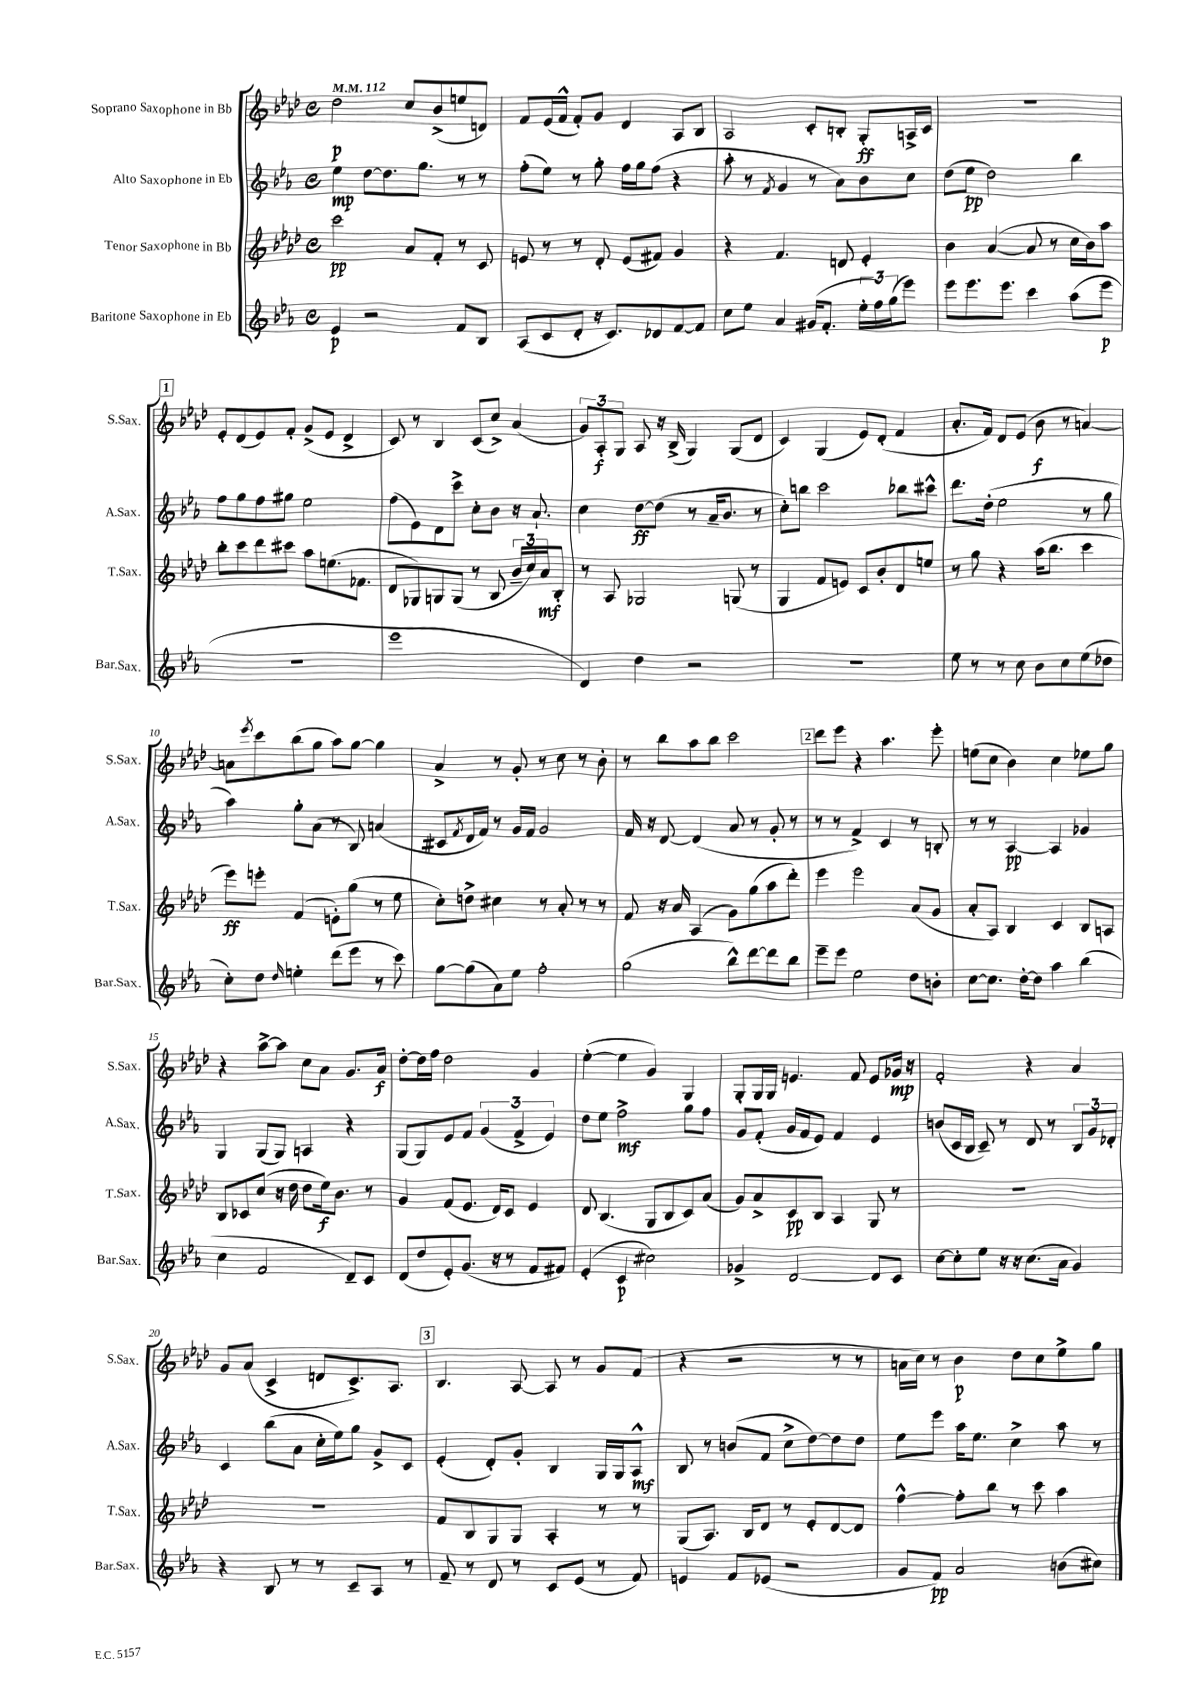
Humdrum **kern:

**kern	**dynam	**kern	**dynam	**kern	**dynam	**kern	**dynam
*part4	*part4	*part3	*part3	*part2	*part2	*part1	*part1
*staff4	*staff4	*staff3	*staff3	*staff2	*staff2	*staff1	*staff1
*I"Baritone Saxophone in Eb	*	*I"Tenor Saxophone in Bb	*	*I"Alto Saxophone in Eb	*	*I"Soprano Saxophone in Bb	*
*I'Bar.Sax.	*	*I'T.Sax.	*	*I'A.Sax.	*	*I'S.Sax.	*
*clefG2	*	*clefG2	*	*clefG2	*	*clefG2	*
*k[b-e-a-]	*	*k[b-e-a-d-]	*	*k[b-e-a-]	*	*k[b-e-a-d-]	*
*M4/4	*	*M4/4	*	*M4/4	*	*M4/4	*
*met(c)	*	*met(c)	*	*met(c)	*	*met(c)	*
*MM112	*	*MM112	*	*MM112	*	*MM112	*
=1	=1	=1	=1	=1	=1	=1	=1
4e-/	p	2ccc\	pp	4ee-\	mp	2dd-\	p
2r	.	.	.	[8dd\L	.	.	.
.	.	.	.	8.dd\]	.	.	.
.	.	8a-/L	.	.	.	8cc/L	.
.	.	.	.	8.gg\J	.	.	.
.	.	8f'/J	.	.	.	(8b-^/	.
8f/L	.	8r	.	8r	.	8een/	.
8B-/J	.	8c/	.	8r	.	8dn/J)	.
=2	=2	=2	=2	=2	=2	=2	=2
(8A-/L	.	8en/	.	(8ff'\L	.	8f/L	.
8c/	.	8r	.	8ee-\J)	.	(16e-/L	.
.	.	.	.	.	.	16f^^/JJ	.
8d'/J	.	8r	.	8r	.	8f'/L)	.
16r	.	8d-'/	.	8gg'\	.	8g/J	.
8.c/L)	.	.	.	.	.	.	.
.	.	(8e/L	.	16ff\LL	.	4d-/	.
.	.	.	.	16gg\J	.	.	.
8d-X/	.	8f#X/J)	.	(8ff\J	.	.	.
[8f/	.	4g/	.	4r	.	8A-/L	.
8f/J]	.	.	.	.	.	8B-/J	.
=3	=3	=3	=3	=3	=3	=3	=3
8cc\L	.	4r	.	8aa-'\	.	2A-/	.
8ee-\J	.	.	.	8r	.	.	.
.	.	.	.	8qf/	.	.	.
4a-/	.	4.f/	.	4g/	.	.	.
(16g#X/KL	.	.	.	8r	.	8c'/L	.
8.f'/J	.	.	.	.	.	.	.
.	.	8dn/	.	8a-\L)	.	8Bn'/J	.
24ee-'\LL	.	4e-'/	.	8b-\	.	8G'/L	ff
24ff\)	.	.	.	.	.	.	.
(24gg\J	.	.	.	.	.	.	.
8eee-\J)	.	.	.	8cc\J	.	16An^/L	.
.	.	.	.	.	.	16c/JJ	.
=4	=4	=4	=4	=4	=4	=4	=4
8eee-\L	.	4b-\	.	(8dd\L	.	1r	.
8.eee-\	.	.	.	8ee-\J	pp	.	.
.	.	([4a-/	.	2dd\)	.	.	.
8.eee-\J	.	.	.	.	.	.	.
4ccc\	.	8a-/]	.	.	.	.	.
.	.	8r	.	.	.	.	.
(8aa-\L	.	16cc\LL	.	4bb-\	.	.	.
.	.	16b-\J)	.	.	.	.	.
8eee-\J	p	8aa-\J	.	.	.	.	.
!!LO:LB:g=z
!!LO:REH:place=s1:t=1
=5	=5	=5	=5	=5	=5	=5	=5
1r	.	8bb-'\L	.	8ff\L	.	8e-'/L	.
.	.	8ccc\	.	8gg\	.	(8d-/	.
.	.	8ddd-\	.	8ff\	.	8e-/)	.
.	.	8ccc#X\J	.	8gg#X\J	.	8f'/J	.
.	.	8aa-\L	.	2ee-\	.	(8g^/L	.
.	.	(8.een\	.	.	.	8e-/J	.
.	.	.	.	.	.	4d-^/	.
.	.	8.f-X\J	.	.	.	.	.
=6	=6	=6	=6	=6	=6	=6	=6
1eee-	.	8d-/L	.	(8ff\L	.	8c/)	.
.	.	8G-X/)	.	8e-\)	.	8r	.
.	.	8Gn/	.	8d\	.	4B-/	.
.	.	(8G/J	.	8ccc^\J	.	.	.
.	.	8r	.	8cc'\L	.	(8c/L	.
.	.	8B-/	.	8b-\J	.	8cc^/J)	.
.	.	24b-~/LL	.	16r	.	(4a-/	.
.	.	24cc/)	.	.	.	.	.
.	.	.	.	8.a-`/	.	.	.
.	.	24a-/J	mf	.	.	.	.
.	.	8B-'/J	.	.	.	.	.
=7	=7	=7	=7	=7	=7	=7	=7
4d/)	.	8r	.	4cc\	.	12g/L)	.
.	.	.	.	.	.	12A-'/	f
.	.	8A-/	.	.	.	.	.
.	.	.	.	.	.	12G/J	.
4dd\	.	2G-X/	.	[8dd\L	ff	8A-/	.
.	.	.	.	(8dd\J]	.	16r	.
.	.	.	.	.	.	(16B-^/	.
2r	.	.	.	8r	.	4G/)	.
.	.	.	.	16a-~/KL	.	.	.
.	.	.	.	8.b-/J	.	.	.
.	.	(8Gn/	.	.	.	(8G/L	.
.	.	8r	.	8r	.	8d-/J	.
=8	=8	=8	=8	=8	=8	=8	=8
1r	.	4G/	.	8cc'\L)	.	4c/)	.
.	.	.	.	8bbn\J	.	.	.
.	.	8f/L	.	2ccc\	.	(4G/	.
.	.	8en/J)	.	.	.	.	.
.	.	8c/L	.	.	.	8e-/L)	.
.	.	8b-'/	.	.	.	(8d-'/J	.
.	.	8d-/	.	8bb-X\L	.	4f/	.
.	.	8een/J	.	8ccc#X^^\J	.	.	.
=9	=9	=9	=9	=9	=9	=9	=9
8ee-\	.	8r	.	8.ddd\L	.	8.a-'/L	.
8r	.	8gg\	.	.	.	.	.
.	.	.	.	(16dd'\Jk	.	16f/Jk)	.
8r	.	4r	.	2ee-\	.	8d-/L	.
8cc\	.	.	.	.	.	(8e-/J	.
8b-\L	.	(16aa-\KL	.	.	.	8b-\	f
.	.	8.bb-\J	.	.	.	.	.
8cc\	.	.	.	.	.	8r	.
(8ee-\	.	4ccc\	.	8r	.	[4an/)	.
8dd-X\J	.	.	.	8gg\	.	.	.
!!LO:LB:g=z
=10	=10	=10	=10	=10	=10	=10	=10
8cc'\L)	.	8eee-\L)	ff	4aa-\)	.	8an\L]	.
.	.	.	.	.	.	8qeee-/	.
8dd\J	.	8eeen'\J	.	.	.	8ccc\	.
16qqdd/	.	.	.	.	.	.	.
4een'\	.	(4f/	.	8gg'\L	.	(8bb-\	.
.	.	.	.	(8a-\J	.	8gg\J	.
(8ddd\L	.	8en'\L)	.	8r	.	8aa-\L)	.
8eee-\J	.	(8gg\J	.	8B-/)	.	[8gg\J	.
8r	.	8r	.	(4an/	.	4gg\]	.
8ccc\)	.	8ee-\	.	.	.	.	.
=11	=11	=11	=11	=11	=11	=11	=11
[8gg\L	.	8cc'\L)	.	8c#X/L	.	4a-^/	.
.	.	.	.	8qf/	.	.	.
(8gg\]	.	8ddn^\J	.	16d/L	.	.	.
.	.	.	.	16f/JJ)	.	.	.
8a-\)	.	4cc#X\	.	8r	.	8r	.
8ee-\J	.	.	.	16g/LL	.	8g'/	.
.	.	.	.	16f/JJ	.	.	.
2ff'\	.	8r	.	2g/	.	8r	.
.	.	8a-'/	.	.	.	8cc\	.
.	.	8r	.	.	.	8r	.
.	.	8r	.	.	.	8b-'\	.
=12	=12	=12	=12	=12	=12	=12	=12
(2gg\	.	8f/	.	16f/	.	8r	.
.	.	.	.	16r	.	.	.
.	.	16r	.	[8d/	.	8bb-\L	.
.	.	16a-/	.	.	.	.	.
.	.	(4A-/	.	(4d/]	.	8aa-\	.
.	.	.	.	.	.	8bb-\J	.
8bb-^^\L)	.	8g\L)	.	8a-/	.	2ccc\	.
[8ddd\	.	(8gg\	.	8r	.	.	.
8ddd\]	.	8aa-\	.	8g'/	.	.	.
8bb-\J	.	8ddd-'\J)	.	8r	.	.	.
!!LO:REH:place=s1:t=2
=13	=13	=13	=13	=13	=13	=13	=13
8eee-~\L	.	4eee-\	.	8r	.	8ddd-\L	.
8eee-\J	.	.	.	8r	.	8eee-\J	.
2ee-\	.	2eee-\	.	4f^/)	.	4r	.
.	.	.	.	4c/	.	4.aa-\	.
8dd\L	.	(8a-/L	.	8r	.	.	.
8bn'\J	.	8g/J	.	8Bn'/	.	8eee-'\	.
=14	=14	=14	=14	=14	=14	=14	=14
[8cc\L	.	8a-'/L	.	8r	.	(8een\L	.
8.cc\J]	.	8A-/J)	.	8r	.	8cc\J	.
.	.	4B-/	.	[4A-/	pp	4b-\)	.
[16dd'\KL	.	.	.	.	.	.	.
8dd\J]	.	.	.	.	.	.	.
4aa-\	.	4c/	.	4A-/]	.	4cc\	.
(4bb-\	.	8B-/L	.	4g-X/	.	8ee-X\L	.
.	.	8An/J	.	.	.	8gg\J	.
!!LO:LB:g=z
=15	=15	=15	=15	=15	=15	=15	=15
4cc\	.	8B-/L	.	4G/	.	4r	.
.	.	8c-X/	.	.	.	.	.
2f/	.	(8cc/J	.	(8G/L	.	[8aa-^\L	.
.	.	16r	.	8G/J)	.	8aa-\J]	.
.	.	16dd-\	.	.	.	.	.
.	.	8dd-\L	.	4An/	.	8cc\L	.
.	.	16ee-\k)	f	.	.	8a-\J	.
.	.	8.b-\J	.	.	.	.	.
8d~/L)	.	.	.	4r	.	8.g/L	.
8c/J	.	8r	.	.	.	.	.
.	.	.	.	.	.	16a-/Jk	f
=16	=16	=16	=16	=16	=16	=16	=16
(8d/L	.	4g/	.	(8G/L	.	[8dd-'\L	.
8dd/	.	.	.	8G/)	.	16dd-\L]	.
.	.	.	.	.	.	16ff\JJ	.
8e-'/)	.	(8f/L	.	8e-/	.	2dd-\	.
(8.g/J	.	8.e-/J	.	8f/J	.	.	.
.	.	.	.	(6g/	.	.	.
16r	.	16d-/KL)	.	.	.	.	.
8r	.	8c/J	.	.	.	.	.
.	.	.	.	6f^/	.	.	.
8f/L	.	4e-/	.	.	.	4g/	.
.	.	.	.	6e-/)	.	.	.
8f#X/J)	.	.	.	.	.	.	.
=17	=17	=17	=17	=17	=17	=17	=17
(4e-'/	.	8d-/	.	8dd\L	.	([4ee-'\	.
.	.	(4.B-/	.	8ee-\J	.	.	.
4c/	p	.	.	2ff^\	mf	4ee-\]	.
2cc#X\)	.	8G/L	.	.	.	4g/)	.
.	.	8B-/	.	.	.	.	.
.	.	8c/)	.	8gg\L	.	4G/	.
.	.	(8a-/J	.	8ff\J	.	.	.
=18	=18	=18	=18	=18	=18	=18	=18
4g-X^/	.	8g/L)	.	8g/L	.	8G'/L	.
.	.	8a-^/	.	(8f'/J	.	16G/L	.
.	.	.	.	.	.	16G/JJ	.
[2d/	.	8c/	pp	16g/LL	.	4.en/	.
.	.	.	.	16f/J	.	.	.
.	.	8B-/J	.	8e-/J)	.	.	.
.	.	4A-/	.	4f/	.	.	.
.	.	.	.	.	.	8f/	.
8d/L]	.	8G/	.	4e-/	.	8e/L	.
8c/J	.	8r	.	.	.	16g-X/Jk	mp
.	.	.	.	.	.	16r	.
=19	=19	=19	=19	=19	=19	=19	=19
[8cc\L	.	1r	.	(8bn/L	.	2f'/	.
8cc'\]	.	.	.	16c/L	.	.	.
.	.	.	.	16B-/JJ	.	.	.
8ee-\J	.	.	.	8c~/)	.	.	.
16r	.	.	.	8r	.	.	.
16r	.	.	.	.	.	.	.
(8.cc\L	.	.	.	8d/	.	4r	.
.	.	.	.	8r	.	.	.
16a-\Jk	.	.	.	.	.	.	.
4g/)	.	.	.	12B-/L	.	4a-/	.
.	.	.	.	12g/	.	.	.
.	.	.	.	12d-X'/J	.	.	.
!!LO:LB:g=z
=20	=20	=20	=20	=20	=20	=20	=20
4r	.	1r	.	4c/	.	8g/L	.
.	.	.	.	.	.	(8a-/J	.
8B-/	.	.	.	(8bb-\L	.	4c^/	.
8r	.	.	.	8a-\J	.	.	.
8r	.	.	.	16cc'\LL	.	8dn/L	.
.	.	.	.	16ee-\J)	.	.	.
8c~/L	.	.	.	8gg\J	.	8.c^/)	.
8A-/J	.	.	.	8g^/L	.	.	.
.	.	.	.	.	.	8.A-/J	.
8r	.	.	.	8c/J	.	.	.
!!LO:REH:place=s1:t=3
=21	=21	=21	=21	=21	=21	=21	=21
8f~/	.	8f/L	.	(4e-'/	.	4.B-/	.
8r	.	8B-/	.	.	.	.	.
8d/	.	8G/	.	8d'/L)	.	.	.
8r	.	8G/J	.	8g'/J	.	[8A-/	.
8c/L	.	4A-'/	.	4B-/	.	8A-/]	.
(8e-/J	.	.	.	.	.	8r	.
8r	.	8r	.	16G/LL	.	8g/L	.
.	.	.	.	16G/J	.	.	.
8f/)	.	8r	.	8A-^^/J	mf	(8f/J	.
=22	=22	=22	=22	=22	=22	=22	=22
4en/	.	(8G/L	.	8B-/	.	4r	.
.	.	8.A-/J)	.	8r	.	.	.
8f/L	.	.	.	(8bn/L	.	2r	.
.	.	16B-/KL	.	.	.	.	.
(8e-X/J	.	8d-/J	.	8f/J	.	.	.
2r	.	8r	.	8cc^\L	.	.	.
.	.	8e-'/L	.	[8dd\)	.	.	.
.	.	[8d-/	.	8dd\]	.	8r	.
.	.	8d-/J]	.	8dd\J	.	8r	.
=23	=23	=23	=23	=23	=23	=23	=23
8g/L	.	[4ff^^\	.	8ee-\L	.	16an\LL	.
.	.	.	.	.	.	16cc\JJ)	.
8f/J)	pp	.	.	8eee-\J	.	8r	.
2a-/	.	8ff'\L]	.	16aa-\KL	.	4b-\	p
.	.	.	.	8.ee-\J	.	.	.
.	.	8bb-\J	.	.	.	.	.
.	.	8r	.	4cc^\	.	8dd-\L	.
.	.	8ccc\	.	.	.	8cc\	.
(8bn\L	.	4aa-\	.	8aa-\	.	8ee-^\	.
8cc#X\J)	.	.	.	8r	.	8gg\J	.
==	==	==	==	==	==	==	==
*-	*-	*-	*-	*-	*-	*-	*-
